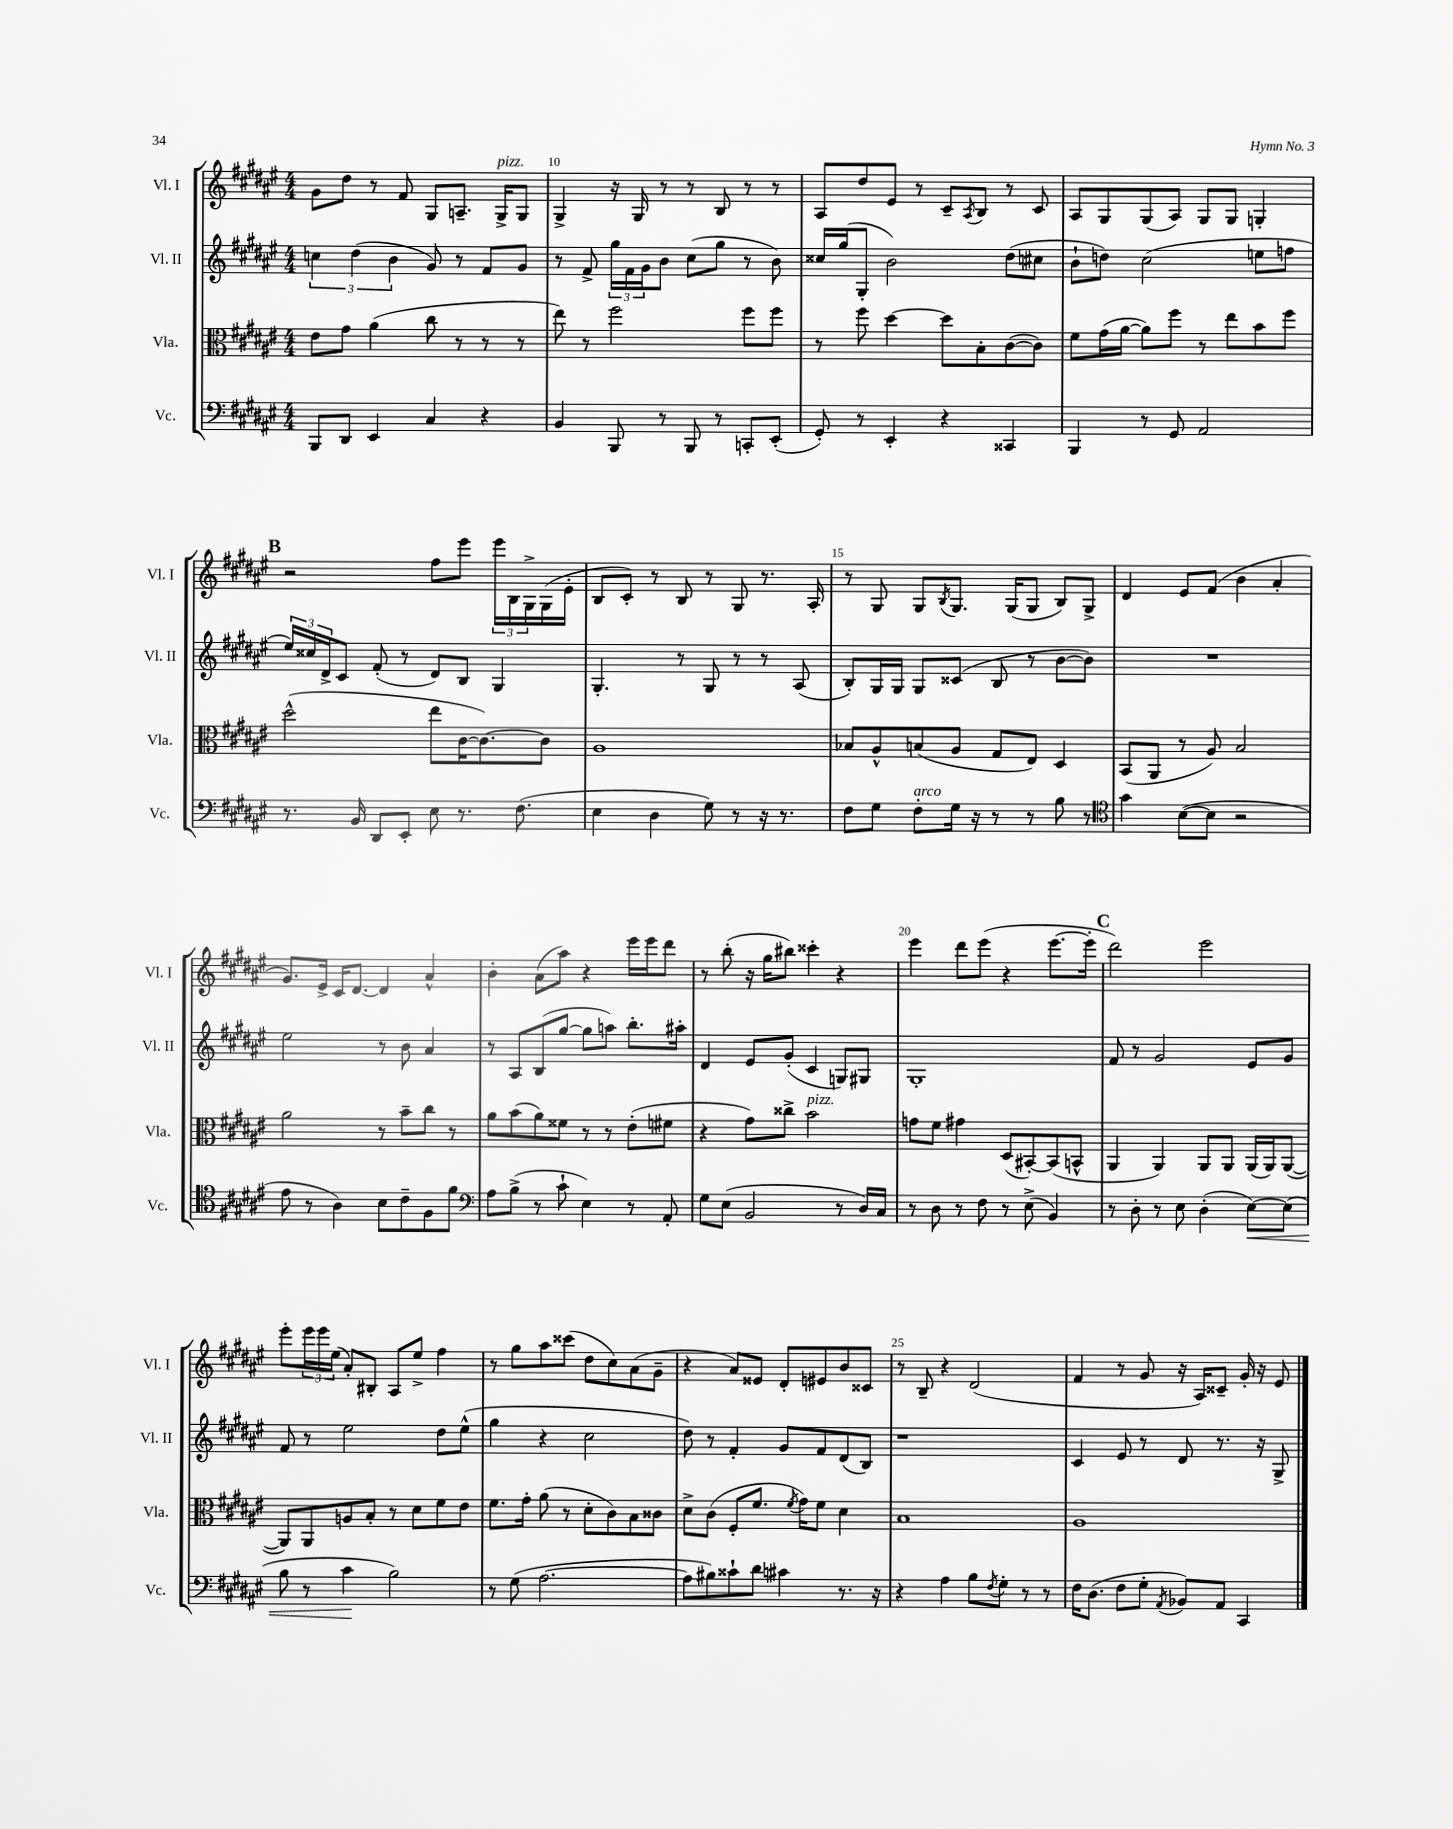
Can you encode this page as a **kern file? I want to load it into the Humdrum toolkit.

**kern	**dynam	**kern	**kern	**kern
*part4	*part4	*part3	*part2	*part1
*staff4	*staff4	*staff3	*staff2	*staff1
*I"Vc.	*	*I"Vla.	*I"Vl. II	*I"Vl. I
*I'Vc.	*	*I'Vla.	*I'Vl. II	*I'Vl. I
*clefF4	*	*clefC3	*clefG2	*clefG2
*k[f#c#g#d#a#e#]	*	*k[f#c#g#d#a#e#]	*k[f#c#g#d#a#e#]	*k[f#c#g#d#a#e#]
*M4/4	*	*M4/4	*M4/4	*M4/4
=9	=9	=9	=9	=9
8BBB/L	.	8e#\L	6ccn\	8g#\L
8DD#/J	.	8g#\J	.	8dd#\J
.	.	.	(6dd#\	.
4EE#/	.	(4a#\	.	8r
.	.	.	6b\	.
.	.	.	.	8f#/
4C#/	.	8cc#\	8g#/)	8G#/L
.	.	8r	8r	8.An~/J
4r	.	8r	8f#/L	.
!	!	!	!	!LO:TX:a:i:t=pizz.
.	.	.	.	16G#^/KL
.	.	8r	8g#/J	8G#/J
=10	=10	=10	=10	=10
4BB/	.	8ee#\)	8r	4G#^/
.	.	8r	8f#^/	.
8BBB/	.	2ff#\	24gg#\LL	16r
.	.	.	24f#\	.
.	.	.	.	16G#/
.	.	.	24g#\J	.
8r	.	.	8b\J	8r
8BBB/	.	.	(8cc#\L	8r
8r	.	.	8gg#\J	8B/
8CCn'/L	.	8ff#\L	8r	8r
(8EE#'/J	.	8ff#\J	8b\)	8r
=11	=11	=11	=11	=11
8GG#'/)	.	8r	16cc##X/LL	8A#/L
.	.	.	(16gg#/J	.
8r	.	8ff#\	8G#'/J	8dd#/
4EE#'/	.	[4dd#\	2b\)	8e#/J
.	.	.	.	8r
4r	.	8dd#\L]	.	8c#~/L
.	.	.	.	8qA#/
.	.	8B'\	.	8B/J
4CC##X/	.	([8c#\	(8dd#\L	8r
.	.	8c#\J])	8cc#X\J	8c#/
=12	=12	=12	=12	=12
4BBB/	.	8f#\L	8b`\L	8A#/L
.	.	(16g#\L	8ddn\J)	8G#/
.	.	[16a#\JJ	.	.
8r	.	8a#\L])	(2cc#\	(8G#/
8GG#/	.	8ff#\J	.	8A#/J)
2AA#/	.	8r	.	8G#/L
.	.	8ee#\L	.	8G#/J
.	.	8b\	8een\L	4Gn'/
.	.	8ff#\J	8ffn\J	.
!!LO:LB:g=z
!!LO:REH:place=s1:t=B
=13	=13	=13	=13	=13
8.r	.	(2dd#^^\	24ee#/LL)	2r
.	.	.	24cc##X/	.
.	.	.	24d#^/J	.
.	.	.	8c#/J	.
16BB/	.	.	.	.
8DD#/L	.	.	(8f#'/	.
8EE#'/J	.	.	8r	.
8E#\	.	8ee#\L	8d#/L)	8ff#\L
8.r	.	[16c#\K	8B/J	8eee#\J
.	.	8.c#\_)	.	.
.	.	.	4G#/	24eee#\LL
.	.	.	.	24B\
(8.F#\	.	.	.	.
.	.	.	.	24G#^\
.	.	8c#\J]	.	(16G#\
.	.	.	.	16e#'\JJ
=14	=14	=14	=14	=14
4E#\	.	1A#	4.G#'/	8B/L
.	.	.	.	8c#'/J)
4D#\	.	.	.	8r
.	.	.	8r	8B/
8G#\)	.	.	8G#/	8r
8r	.	.	8r	8G#/
16r	.	.	8r	8.r
8.r	.	.	.	.
.	.	.	(8A#/	.
.	.	.	.	16A#'/
=15	=15	=15	=15	=15
8F#\L	.	8B-X/L	8B'/L)	8r
8G#\J	.	8A#^^/	16G#/L	8G#/
.	.	.	16G#/JJ	.
!LO:TX:a:i:t=arco	!	!	!	!
8F#'\L	.	(8Bn/	8G#/L	8G#/L
.	.	.	.	8qB/
16G#\Jk	.	8A#/J	(8c##X/J	8.G#/J
16r	.	.	.	.
8r	.	8G#/L	8B/	.
.	.	.	.	(16G#/KL
8r	.	8E#/J)	8r	8G#/J
8B\	.	4D#/	[8b\L	8B/L)
8r	.	.	8b\J])	8G#^/J
=16	=16	=16	=16	=16
*clefC4	*	*	*	*
4g#\	.	(8BB/L	1r	4d#/
.	.	8AA#/J	.	.
([8B\L	.	8r	.	8e#/L
8B\J]	.	8A#/)	.	(8f#/J
2r	.	2B/	.	4b\
.	.	.	.	4a#'/
!!LO:LB:g=z
=17	=17	=17	=17	=17
8e#\	.	2a#\	2ee#\	8.g#/L)
8r	.	.	.	.
.	.	.	.	16e#^/Jk
4A#\)	.	.	.	16c#/KL
.	.	.	.	[8.d#/J
8B\L	.	8r	8r	4d#/]
8c#~\	.	8b~\L	8b\	.
8F#\	.	8cc#\J	4a#/	4a#^^/
8f#\J	.	8r	.	.
=18	=18	=18	=18	=18
*clefF4	*	*	*	*
8A#\L	.	8a#\L	8r	4b'\
(8B^\J	.	(8b\	8A#/L	.
8r	.	8a#\)	(8B/	(8a#\L
8c#`\	.	8f##X\J	[8gg#/J	8aa#\J)
4E#\)	.	8r	8gg#\L]	4r
.	.	8r	8aan\J)	.
8r	.	(8e#'\L	8.bb'\L	16eee#\LL
.	.	.	.	16eee#\J
8AA#'/	.	8f#X\J	.	8ddd#\J
.	.	.	16aa#X'\Jk	.
=19	=19	=19	=19	=19
8G#\L	.	4r	4d#/	8r
(8E#\J	.	.	.	(8bb'\
2BB/	.	8g#\L)	8e#/L	16r
.	.	.	.	16gg#\KL
.	.	8cc##X^\J	(8g#'/J	8bb#X\J)
!	!	!LO:TX:a:i:t=pizz.	!	!
.	.	2b\	4c#/	4ccc##X'\
8r	.	.	8Gn/L)	4r
16D#/LL)	.	.	8G#X/J	.
16C#/JJ	.	.	.	.
=20	=20	=20	=20	=20
8r	.	8gn\L	1G#'	4eee#\
8D#\	.	8f#\J	.	.
8r	.	4g#X\	.	8ddd#\L
8F#\	.	.	.	(8eee#\J
8r	.	(8D#/L	.	4r
(8E#^\	.	[8BB#X'/)	.	.
4BB/)	.	(8BB#/]	.	[8.eee#\L
.	.	8BBn^^/J	.	.
.	.	.	.	16eee#'\Jk]
!!LO:REH:place=s1:t=C
=21	=21	=21	=21	=21
8r	.	4AA#/	8f#/	2ddd#\)
8D#'\	.	.	8r	.
8r	.	4AA#/)	2g#/	.
8E#\	.	.	.	.
(4D#'\	.	8AA#/L	.	2eee#\
.	.	8AA#/J	.	.
!	!LO:HP:b	!	!	!
[8E#\L)	<	(16AA#/LL	8e#/L	.
.	.	16AA#/J)	.	.
(8E#\J]	.	([8AA#/J	8g#/J	.
!!LO:LB:g=z
=22	=22	=22	=22	=22
8B\	.	8AA#/L])	8f#/	8eee#'\L
8r	.	8AA#/	8r	24eee#\L
.	.	.	.	24eee#\
.	.	.	.	(24ee#\JJ
4c#\	.	8An/	2ee#\	8a#'/L)
.	.	8B'/J	.	8B#X'/J
2B\)	[	8r	.	8A#/L
.	.	8d#\L	.	8ee#^/J
.	.	8f#\	8dd#\L	4ff#\
.	.	8e#\J	(8ee#^^\J	.
=23	=23	=23	=23	=23
8r	.	8.f#\L	4gg#\	8r
(8G#\	.	.	.	8gg#\L
.	.	16g#'\Jk	.	.
[2.A#\	.	(8a#\	4r	8aa#\
.	.	8r	.	(8ccc##X\J
.	.	8d#'\L	2cc#\	8dd#\L
.	.	8c#\)	.	8cc#\)
.	.	8B\	.	(8a#\
.	.	8c##X\J	.	8g#~\J
=24	=24	=24	=24	=24
8A#\L]	.	8d#^\L	8dd#\)	4r
8B#X\)	.	(8c#\J	8r	.
8c##X`\	.	8F#'/L	4f#'/	8a#/L)
8d#\J	.	8.f#/J	.	8e##X/J
4c#X\	.	.	8g#/L	8d#'/L
.	.	8qf#/	.	.
.	.	16g#\KL)	.	.
.	.	8f#\J	8f#/	8e#X/
8.r	.	4d#\	(8d#/	8b/
.	.	.	8B/J)	8c##X/J
16r	.	.	.	.
=25	=25	=25	=25	=25
4r	.	1B	1r	8r
.	.	.	.	8B~/
4A#\	.	.	.	4r
8B\L	.	.	.	(2d#/
8qF#/	.	.	.	.
8G#'\J	.	.	.	.
8r	.	.	.	.
8r	.	.	.	.
=26	=26	=26	=26	=26
16F#\KL	.	1A#	4c#/	4f#/
(8.D#\J	.	.	.	.
8F#\L	.	.	8e#/	8r
8G#'\J	.	.	8r	8g#/
8qAA#/	.	.	.	.
8BB-X/L)	.	.	8d#/	16r
.	.	.	.	16A#/KL)
8AA#/J	.	.	8.r	8c##X~/J
4CC#/	.	.	.	16g#'/
.	.	.	16r	16r
.	.	.	8G#^/	8e#/
==	==	==	==	==
*-	*-	*-	*-	*-
